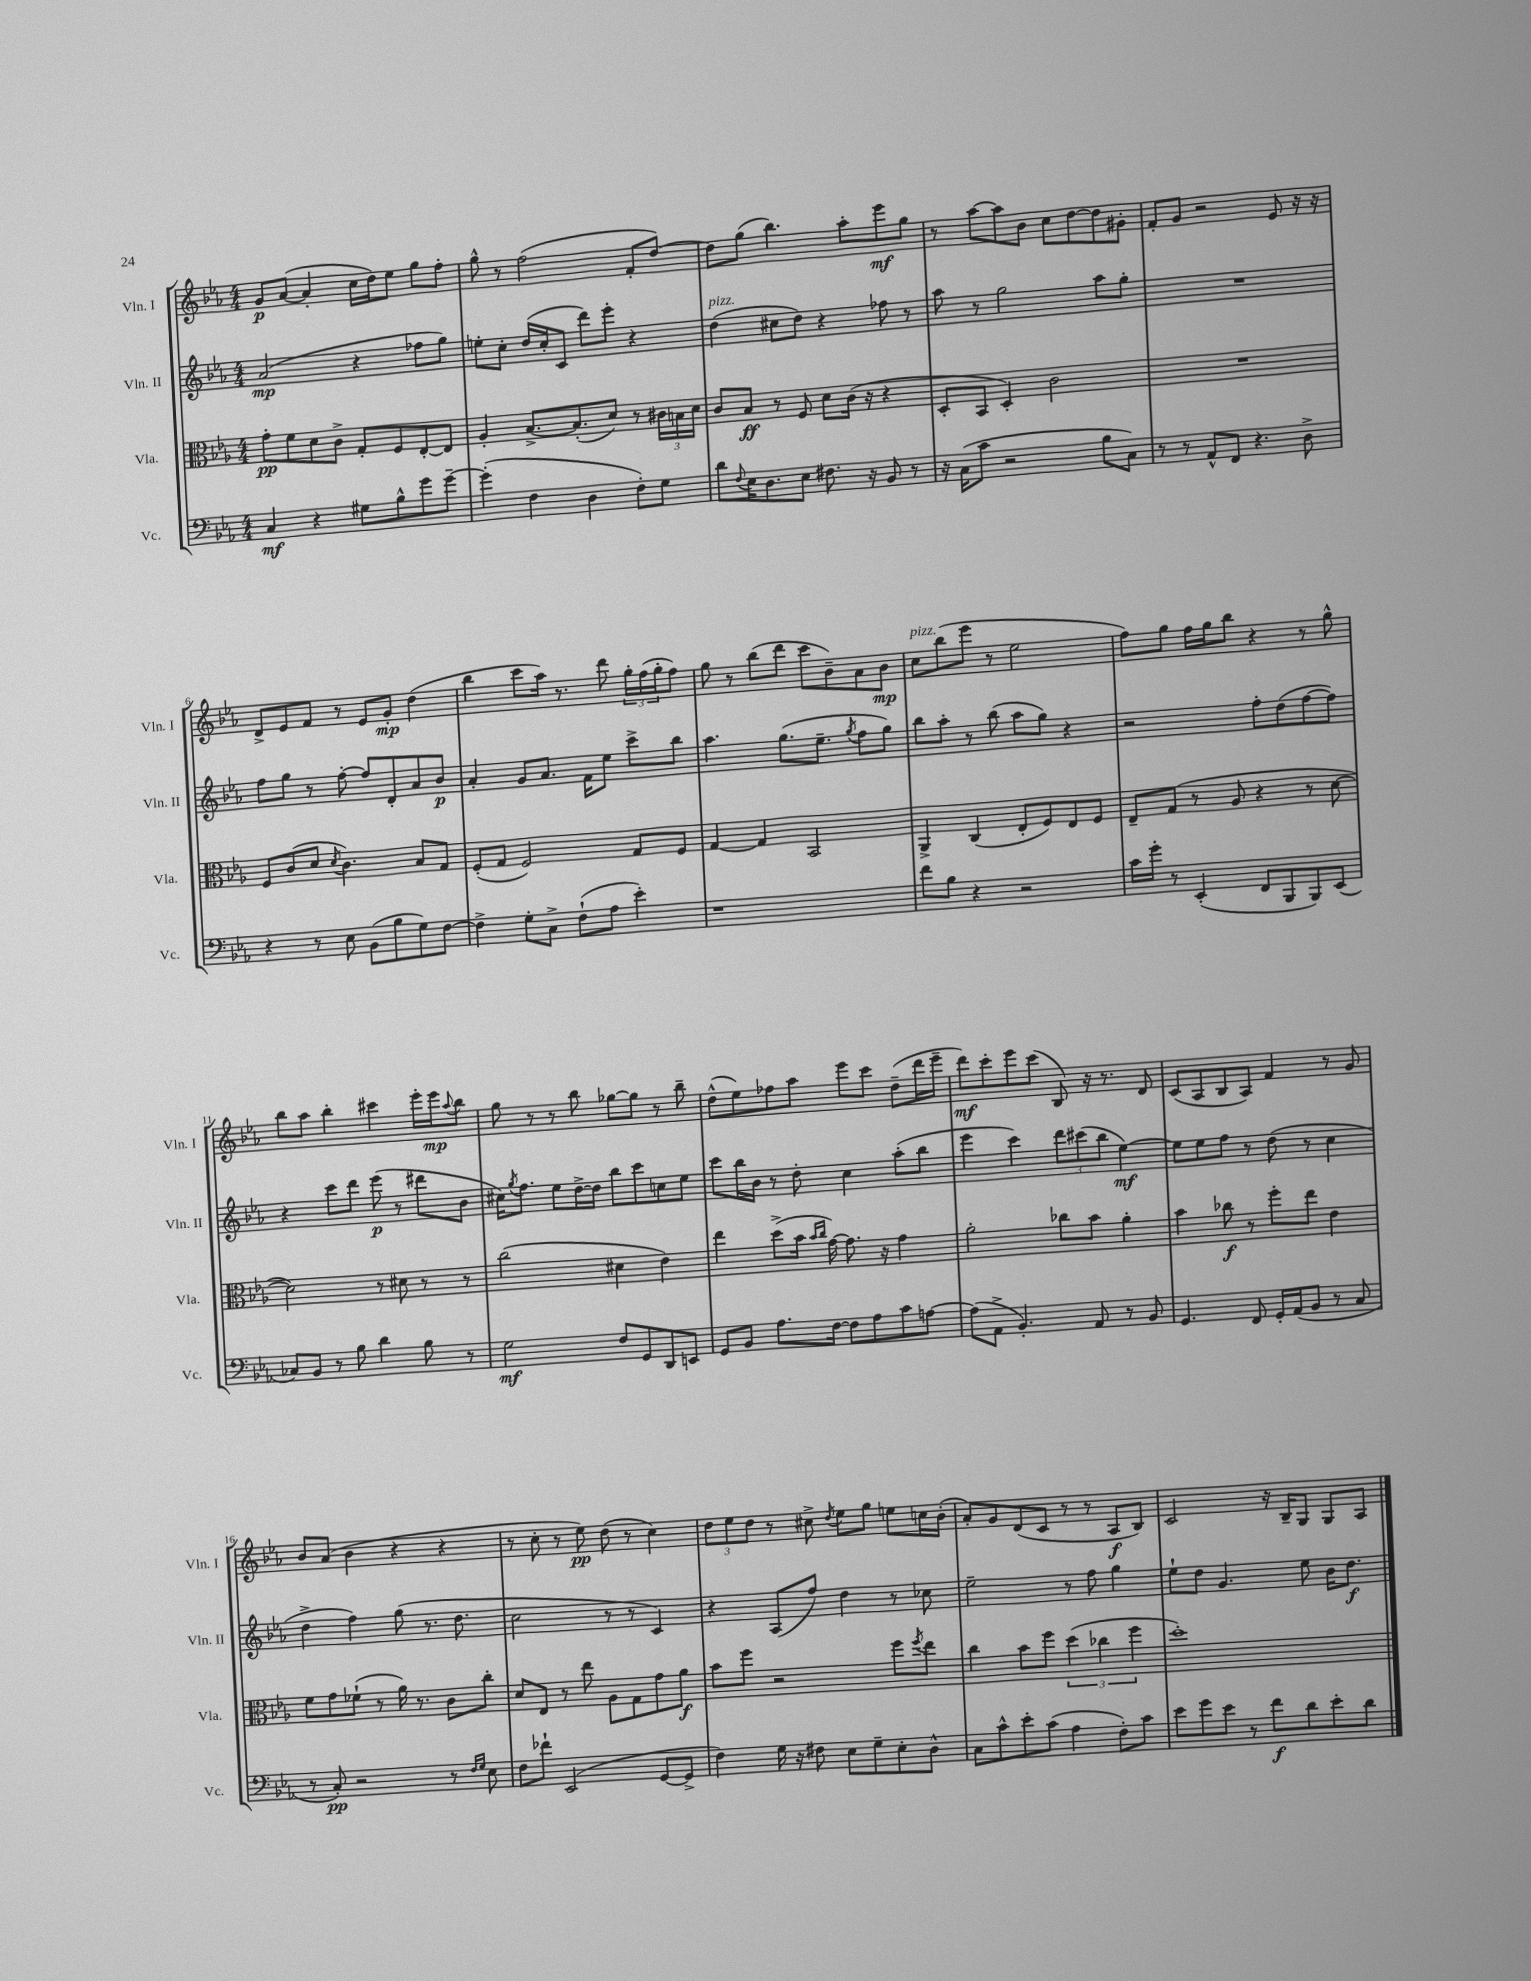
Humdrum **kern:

**kern	**kern	**kern	**kern
*staff4	*staff3	*staff2	*staff1
*clefF4	*clefC3	*clefG2	*clefG2
*k[b-e-a-]	*k[b-e-a-]	*k[b-e-a-]	*k[b-e-a-]
*M4/4	*M4/4	*M4/4	*M4/4
4C	8g'	(2a-	8g
.	8f	.	([8a-
4r	8d	.	4a-']
.	8c^	.	.
8G#	8G'	4r	16cc
.	.	.	16dd)
8B-^^	8F	.	8ee-
8g	[8E-'	8ff-	8gg
[8g~	8E-]	8gg)	8ff'
=	=	=	=
(4g']	4A-'	8ee'	8gg^^
.	.	8cc'	8r
4F	[8.B-^	(16dd	(2ff
.	.	16cc'	.
.	.	8c	.
.	(8.B-']	.	.
4D	.	8ddd)	.
.	8d)	8eee-'	.
8F')	8r	4r	8f'
8G	24c#	.	[8dd)
.	24B	.	.
.	24d	.	.
=	=	=	=
8d	8c	(4dd	8dd]
8qqF	.	.	.
16E-	8B-	.	(8gg
8.D	.	.	.
.	8r	8cc#	4.bb-)
8E-	8F	8dd)	.
8.F#	8d	4r	.
.	(16c	.	8aa-'
16r	16r	.	.
8BB-	4r	8ff-	8eee-
8r	.	8r	8gg
=	=	=	=
16r	8D'	8aa-	8r
(16C	.	.	.
8c	8BB-	8r	[8aa-
2r	4D')	2gg	8aa-]
.	.	.	8b-
.	2c	.	8cc
.	.	.	[8dd
8B-	.	8aa-	8dd]
8C)	.	8gg'	8g#'
=	=	=	=
8r	1r	1r	8f'
8r	.	.	8g
8AA-^^	.	.	2r
8FF	.	.	.
4.r	.	.	.
.	.	.	8e-
8D^	.	.	16r
.	.	.	16r
=	=	=	=
4r	8F	8ff	8d^
.	(8c	8gg	8e-
8r	8d	8r	8f
.	8qd	.	.
8E-	4.c)	[8ff'	8r
(8BB-	.	8ff]	8e-
8B-	.	8d'	8g'
8G)	8B-	8a-	(4dd
[8F	8G	8b-	.
=	=	=	=
4F^]	(8F'	4a-'	4bb-
.	8G	.	.
8G'	2F)	8g	8ccc
8C^	.	8.a-	16aa-)
.	.	.	8.r
(8F`	.	.	.
.	.	16f	.
8A-	.	8ee-	8ddd
4e-')	8G	8ccc^	24gg'
.	.	.	(24ff
.	.	.	24gg'
.	8F	8bb-	8ff)
=	=	=	=
1r	[4G	4.aa-	8gg
.	.	.	8r
.	4G]	.	(8bb-
.	.	(8.gg	8ddd
.	2BB-	.	8ccc
.	.	8.ee-~	.
.	.	.	8b-~)
.	.	8qgg	.
.	.	8ff	8a-
.	.	8gg)	8b-
=	=	=	=
8f	4AA-^	8bb-	8cc
8B-	.	8aa-'	(8bb-
4r	(4C	8r	8eee-
.	.	(8bb-	8r
2r	8E-'	8aa-	2ee-
.	8F)	8gg)	.
.	8E-	4r	.
.	8F	.	.
=	=	=	=
16c	8E-~	2r	8ff)
16g'	.	.	.
8r	(8G	.	8gg
(4EE-'	8r	.	16ff
.	.	.	16gg
.	8A-	.	8bb-
8FF	4r	8ff'	4r
8BBB-	.	(8dd	.
8BBB-)	8r	[8ff	8r
(8EE-	[8d	8ff])	8gg^^
=	=	=	=
8C-)	2d])	4r	8bb-
8BB-	.	.	8aa-
8r	.	8ccc	4bb-'
8B-	.	8ddd	.
4d	8r	(8eee-	4ccc#
.	8d#	8r	.
8B-	8r	8ddd#	16eee-'
.	.	.	16eee-
.	.	.	8qqaa-
8r	8r	8b-	8bb-
=	=	=	=
2G	(2cc	16cc#)	8gg
.	.	8qgg	.
.	.	8.ff	.
.	.	.	8r
.	.	8ee-	8r
.	.	[16dd^	8bb-
.	.	16dd]	.
8F	4d#	8bb-	[8gg-
8GG	.	8ccc	8gg-]
8DD	4e-)	8cc	8r
8EE	.	8ee-	8bb-~
=	=	=	=
8GG	4ee-	8ccc	(8dd^^
8BB-	.	16bb-	8ee-)
.	.	16b-	.
8.A-	(8dd^	8r	8ff-
.	16b-	8dd'	8aa-
.	16qqb-	.	.
.	16qqcc	.	.
[16F	[16g)	.	.
8F]	8.g]	4cc	8eee-
8A-	.	.	8ccc
.	16r	.	.
8c	4g	(8aa-'	(8dd~
[8A	.	8bb-	16ddd
.	.	.	16eee-~
=	=	=	=
(8A]	2a-'	4eee-	8ddd)
8AA-^	.	.	8ccc'
4.BB-')	.	4ccc)	8eee-
.	.	.	(8ccc
.	8cc-	12ddd	8B-)
.	.	(12ccc#	.
8AA-	8b-	.	16r
.	.	12bb-	.
.	.	.	8.r
8r	4a-'	[4ee-)	.
8BB-	.	.	8d
=	=	=	=
4.GG	4b-	8ee-]	(8c
.	.	8ee-	8A-
.	8cc-	8ff	8B-
8FF	8r	8r	8A-)
16GG'	8ff'	(8dd	4f
(16AA-	.	.	.
8BB-	8ee-	8r	.
8r	4e-	4cc	8r
8C	.	.	8g
=	=	=	=
8r	8f	4dd^	8b-
8C')	8g	.	(8a-
2r	(8f-`	4ff)	4b-
.	8r	.	.
.	16a-)	(8gg	4r
.	8.r	.	.
.	.	8.r	.
8r	8c	.	4r
.	.	8.dd	.
16qqF	.	.	.
16qqG	.	.	.
8E-	8cc'	.	.
=	=	=	=
8F	8d	2cc	8r
8f-`	8E-	.	8cc'
(2EE-	8r	.	8r
.	8ee-	.	8ee-)
.	8A-	8r	(8dd
.	8G	8r	8r
[8GG	8g	4c)	4cc)
8GG^]	8a-	.	.
=	=	=	=
4F)	8b-	4r	12dd
.	.	.	12ee-
.	8ff	.	.
.	.	.	12dd
16G	2r	(8A-	8r
16r	.	.	.
8F#	.	8ff)	8cc#^
.	.	.	8qdd
8E-	.	4dd	8ee-
8G~	.	.	8gg
8E-'	8ff	8r	8ee
.	8qff	.	.
8D^^	8ee-	8cc-	16cc
.	.	.	(16b-'
=	=	=	=
8C	4cc	2ee-~	8a-')
8c^^	.	.	8g
8e-'	8b-	.	(8d
(8c	8ff	.	8c
4A-	(6dd	8r	8r
.	.	8ff	8r
.	6cc-	.	.
8F')	.	4gg	8A-
.	6ff	.	.
8c	.	.	8B-)
=	=	=	=
8e-	1dd')	8ee-`	2c
8g	.	8dd	.
8e-	.	4.g	.
8r	.	.	.
8f	.	.	16r
.	.	.	16B-~
8d	.	8ee-	8G
8e-'	.	16b-	8G
.	.	8.dd	.
8d	.	.	8A-
==	==	==	==
*-	*-	*-	*-
